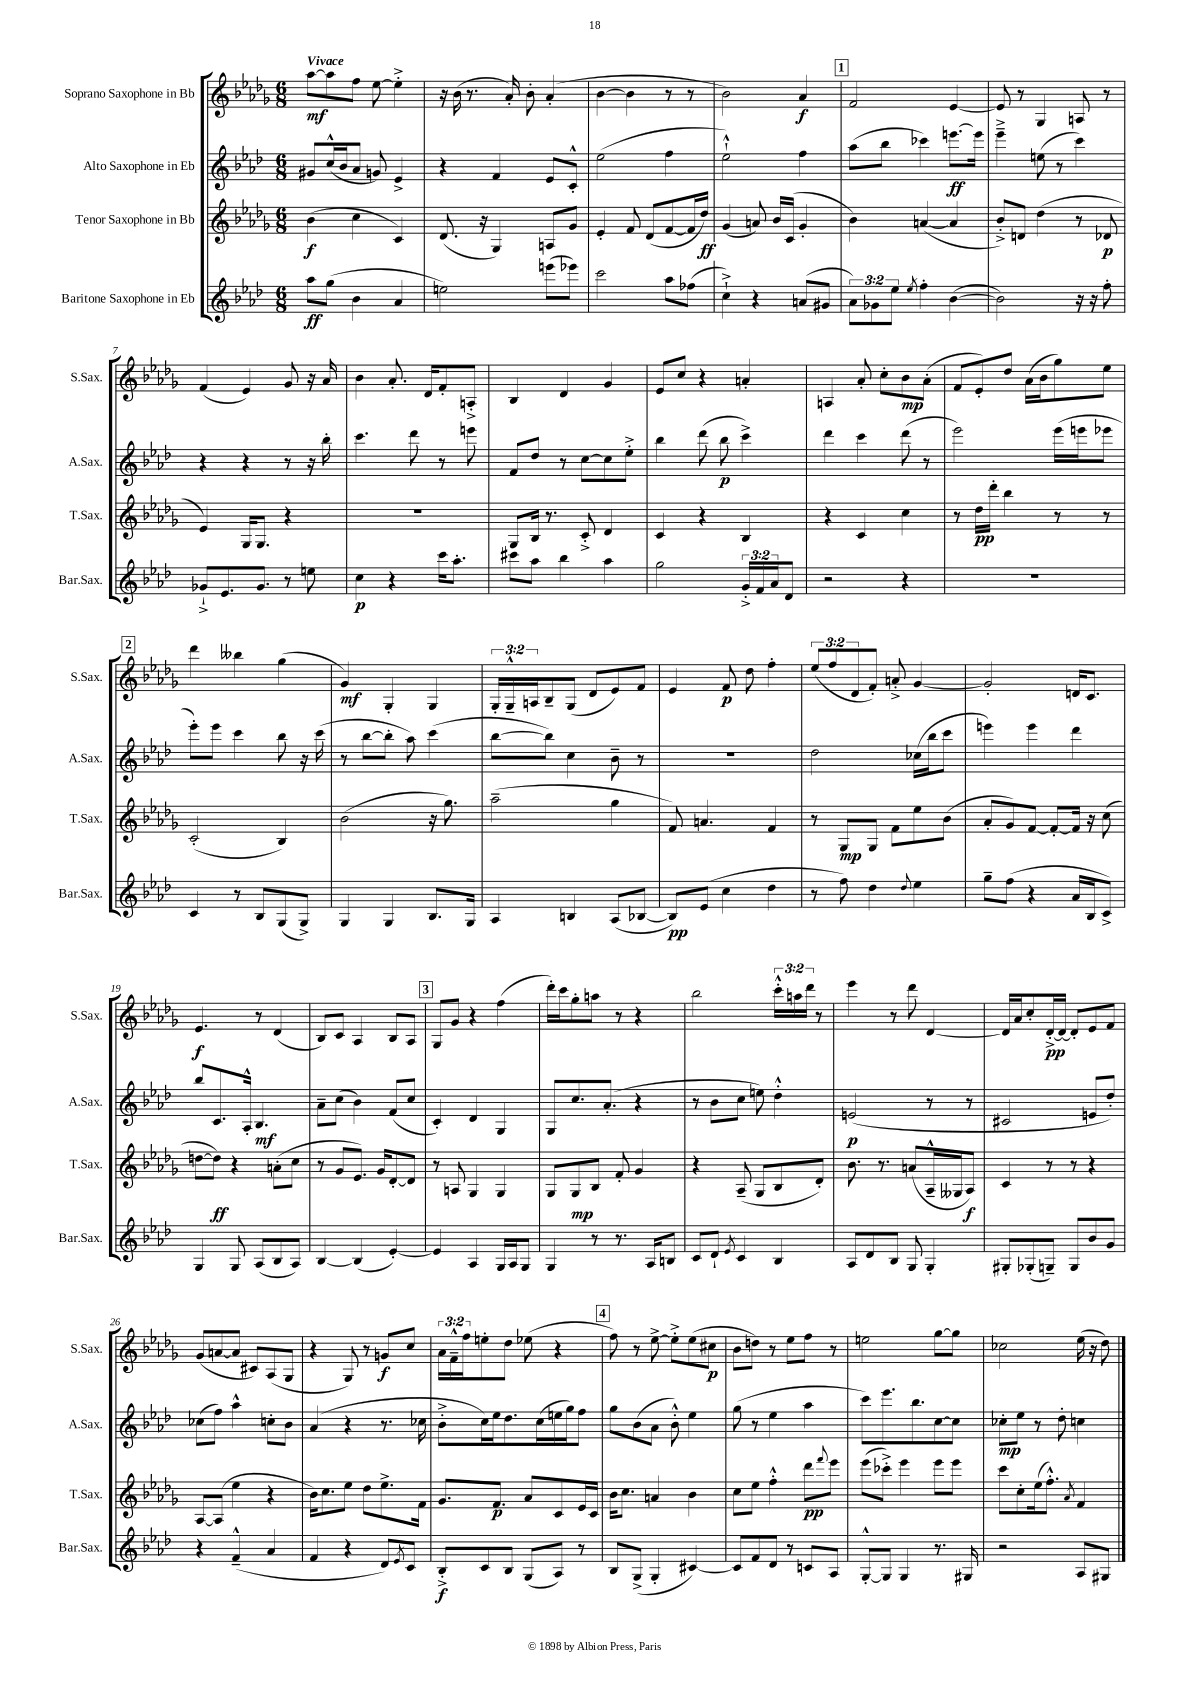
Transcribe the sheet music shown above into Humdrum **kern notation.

**kern	**dynam	**kern	**dynam	**kern	**dynam	**kern	**dynam
*part4	*part4	*part3	*part3	*part2	*part2	*part1	*part1
*staff4	*staff4	*staff3	*staff3	*staff2	*staff2	*staff1	*staff1
*I"Baritone Saxophone in Eb	*	*I"Tenor Saxophone in Bb	*	*I"Alto Saxophone in Eb	*	*I"Soprano Saxophone in Bb	*
*I'Bar.Sax.	*	*I'T.Sax.	*	*I'A.Sax.	*	*I'S.Sax.	*
*clefG2	*	*clefG2	*	*clefG2	*	*clefG2	*
*k[b-e-a-d-]	*	*k[b-e-a-d-g-]	*	*k[b-e-a-d-]	*	*k[b-e-a-d-g-]	*
*M6/8	*	*M6/8	*	*M6/8	*	*M6/8	*
=1	=1	=1	=1	=1	=1	=1	=1
!	!	!	!	!	!	!LO:TX:a:B:t=Vivace	!
8aa-\L	ff	(4b-\	f	8g#X/L	.	[8aa-\L	mf
(8gg\J	.	.	.	(16cc^^/L	.	8aa-\]	.
.	.	.	.	16b-/J	.	.	.
4b-\	.	4cc\	.	8a-/J	.	8ff\J	.
.	.	.	.	8gn/)	.	[8ee-\	.
4a-/	.	4c/)	.	4e-^/	.	4ee-'^\]	.
=2	=2	=2	=2	=2	=2	=2	=2
2een\)	.	(8.d-/	.	4r	.	16r	.
.	.	.	.	.	.	(16b-\	.
.	.	.	.	.	.	8.r	.
.	.	16r	.	.	.	.	.
.	.	4G-/)	.	4f/	.	.	.
.	.	.	.	.	.	16a-'/)	.
.	.	.	.	.	.	8b-'\	.
(8eeen\L	.	8An/L	.	8e-/L	.	(4a-'/	.
8eee-X\J)	.	8g-/J	.	8c'^^/J	.	.	.
=3	=3	=3	=3	=3	=3	=3	=3
2ccc\	.	4e-'/	.	(2ee-\	.	[4b-\	.
.	.	8f/	.	.	.	4b-\]	.
.	.	(8d-/L	.	.	.	.	.
8aa-\L	.	[8f/	.	4ff\	.	8r	.
(8ff-X\J	.	16f/L]	.	.	.	8r	.
.	.	16dd-/JJ)	ff	.	.	.	.
=4	=4	=4	=4	=4	=4	=4	=4
4cc`^\)	.	(4g-/	.	2ee-`^^\)	.	2b-\)	.
4r	.	8an/)	.	.	.	.	.
.	.	16b-/LL	.	.	.	.	.
.	.	(16c/JJ	.	.	.	.	.
(8an/L	.	4g-'/	.	4ff\	.	4a-/	f
8g#X/J	.	.	.	.	.	.	.
!!LO:REH:place=s1:t=1
=5	=5	=5	=5	=5	=5	=5	=5
12a-\L)	.	4b-\)	.	(8aa-\L	.	2f/	.
12g-X\	.	.	.	.	.	.	.
.	.	.	.	8bb-\J	.	.	.
12ee-\J	.	.	.	.	.	.	.
8qee-/	.	.	.	.	.	.	.
4ff'\	.	([4an/	.	4ccc-X\)	.	.	.
([4b-\	.	4a/]	.	[8.eeen\L	ff	[4e-/	.
.	.	.	.	16eee\Jk]	.	.	.
=6	=6	=6	=6	=6	=6	=6	=6
2b-\])	.	8b-'^/L)	.	4eee-~^\	.	8e-/]	.
.	.	8dn/J	.	.	.	8r	.
.	.	(4dd-\	.	(8een\	.	4G-/	.
.	.	.	.	8r	.	.	.
16r	.	8r	.	4ccc\)	.	8An/	.
16r	.	.	.	.	.	.	.
8ff'\	.	8d-X/	p	.	.	8r	.
!!LO:LB:g=z
=7	=7	=7	=7	=7	=7	=7	=7
8g-X`^/L	.	4e-/)	.	4r	.	(4f/	.
8.e-/	.	.	.	.	.	.	.
.	.	16G-/KL	.	4r	.	4e-/)	.
8.g-/J	.	8.G-/J	.	.	.	.	.
8r	.	4r	.	8r	.	8g-/	.
8een\	.	.	.	16r	.	16r	.
.	.	.	.	16bb-'\	.	16a-/	.
=8	=8	=8	=8	=8	=8	=8	=8
4cc\	p	2.r	.	4.ccc\	.	4b-\	.
4r	.	.	.	.	.	8.a-'/	.
.	.	.	.	8ddd-\	.	.	.
.	.	.	.	.	.	16d-/KL	.
16ccc\KL	.	.	.	8r	.	8f'/	.
8.aa-'\J	.	.	.	.	.	.	.
.	.	.	.	8eeen\	.	8An'^/J	.
=9	=9	=9	=9	=9	=9	=9	=9
8ccc#X\L	.	8G-/L	.	8f/L	.	4B-/	.
8aa-\J	.	16B-/Jk	.	8dd-/J	.	.	.
.	.	8.r	.	.	.	.	.
4bb-\	.	.	.	8r	.	4d-/	.
.	.	8c'^/	.	[8cc\L	.	.	.
4aa-\	.	4d-/	.	8cc\]	.	4g-/	.
.	.	.	.	8ee-'^\J	.	.	.
=10	=10	=10	=10	=10	=10	=10	=10
2gg\	.	4c/	.	4bb-\	.	8e-/L	.
.	.	.	.	.	.	8cc/J	.
.	.	4r	.	(8ddd-\	.	4r	.
.	.	.	.	8bb-\	p	.	.
24g'^/LL	.	4B-/	.	4ccc^\)	.	4an'/	.
24f/	.	.	.	.	.	.	.
24a-/J	.	.	.	.	.	.	.
8d-/J	.	.	.	.	.	.	.
=11	=11	=11	=11	=11	=11	=11	=11
2r	.	4r	.	4ddd-\	.	4An/	.
.	.	4c/	.	4ccc\	.	8a-'/	.
.	.	.	.	.	.	8cc'\L	.
4r	.	4cc\	.	(8ddd-\	.	8b-\	mp
.	.	.	.	8r	.	(8a-'\J	.
=12	=12	=12	=12	=12	=12	=12	=12
2.r	.	8r	.	2eee-\)	.	8f/L	.
.	.	16dd-\LL	pp	.	.	8e-'/)	.
.	.	16ddd-'\JJ	.	.	.	.	.
.	.	4bb-\	.	.	.	8dd-/J	.
.	.	.	.	.	.	(16a-\LL	.
.	.	.	.	.	.	16b-\J	.
.	.	8r	.	(16eee-\LL	.	8gg-\)	.
.	.	.	.	16eeen\J	.	.	.
.	.	8r	.	8eee-X\J	.	8ee-\J	.
!!LO:LB:g=z
!!LO:REH:place=s1:t=2
=13	=13	=13	=13	=13	=13	=13	=13
4c/	.	(2c'/	.	8eee-'\L)	.	4ddd-\	.
.	.	.	.	8eee-\J	.	.	.
8r	.	.	.	4ccc\	.	4bb--X\	.
8B-/L	.	.	.	.	.	.	.
(8G/	.	4B-/)	.	8bb-\	.	(4gg-\	.
8G^/J)	.	.	.	16r	.	.	.
.	.	.	.	(16ccc\	.	.	.
=14	=14	=14	=14	=14	=14	=14	=14
4G/	.	(2b-\	.	8r	.	4g-/)	mf
.	.	.	.	[8bb-\L	.	.	.
4G/	.	.	.	8bb-'\J]	.	4G-'/	.
.	.	.	.	8aa-\)	.	.	.
8.B-/L	.	16r	.	(4ccc\	.	4G-/	.
.	.	8.gg-\)	.	.	.	.	.
16G/Jk	.	.	.	.	.	.	.
=15	=15	=15	=15	=15	=15	=15	=15
4A-/	.	(2aa-~\	.	[8bb-\L	.	24G-'/LL	.
.	.	.	.	.	.	24G-~^^/	.
.	.	.	.	.	.	24An/J	.
.	.	.	.	8bb-\J])	.	8B-~/	.
4Bn/	.	.	.	4cc\	.	(8G-/J	.
.	.	.	.	.	.	8d-/L	.
(8A-/L	.	4gg-\	.	8b-~\	.	8e-/)	.
[8B-X/J	.	.	.	8r	.	8f/J	.
=16	=16	=16	=16	=16	=16	=16	=16
8B-/L])	pp	8f/)	.	2.r	.	4e-/	.
(8e-/J	.	4.an/	.	.	.	.	.
4cc\	.	.	.	.	.	8f/	p
.	.	.	.	.	.	8dd-\	.
4dd-\	.	4f/	.	.	.	4ff'\	.
=17	=17	=17	=17	=17	=17	=17	=17
8r	.	8r	.	2dd-\	.	(12ee-/L	.
.	.	.	.	.	.	12ff/	.
8ff\)	.	8G-/L	mp	.	.	.	.
.	.	.	.	.	.	12d-/	.
4dd-\	.	8G-/J	.	.	.	8f'/J)	.
.	.	8f\L	.	.	.	8an'^/	.
8qqdd-/	.	.	.	.	.	.	.
4ee-\	.	8ee-\	.	(16cc-X\LL	.	[4g-/	.
.	.	.	.	16bb-\J	.	.	.
.	.	(8b-\J	.	8ccc\J	.	.	.
=18	=18	=18	=18	=18	=18	=18	=18
8gg~\L	.	8a-'/L	.	4eeen\)	.	2g-'/]	.
(8ff\J	.	8g-/)	.	.	.	.	.
4r	.	[8f/J	.	4eee\	.	.	.
.	.	8f'/L_	.	.	.	.	.
16a-/LL	.	16f/Jk]	.	4ddd-\	.	16dn/KL	.
16B-/J	.	16r	.	.	.	8.c/J	.
8c^/J)	.	(8cc\	.	.	.	.	.
!!LO:LB:g=z
=19	=19	=19	=19	=19	=19	=19	=19
4G/	.	[8ddn\L	.	8bb-/L	.	4.e-/	f
.	.	8dd\J])	ff	8.c/	.	.	.
8G/	.	4r	.	.	.	.	.
.	.	.	.	16A-'^^/Jk	.	.	.
(8A-/L	.	.	.	4.B-/	mf	8r	.
8B-/	.	(8an'\L	.	.	.	(4d-/	.
8A-/J)	.	8cc\J	.	.	.	.	.
=20	=20	=20	=20	=20	=20	=20	=20
[4B-/	.	8r	.	8a-~\L	.	8B-/L)	.
.	.	8g-/L	.	(8cc\J	.	8c/J	.
(4B-/]	.	8.e-/J)	.	4b-\)	.	4A-/	.
.	.	16g-/KL	.	.	.	.	.
[4e-'/)	.	[8d-'/	.	(8f/L	.	8B-/L	.
.	.	8d-/J]	.	8cc/J	.	8A-/J	.
!!LO:REH:place=s1:t=3
=21	=21	=21	=21	=21	=21	=21	=21
4e-/]	.	8r	.	4c'/)	.	8G-/L	.
.	.	8An/	.	.	.	8g-/J	.
4A-/	.	4G-/	.	4d-/	.	4r	.
16G/LL	.	4G-/	.	4G/	.	(4ff\	.
16A-/J	.	.	.	.	.	.	.
8G/J	.	.	.	.	.	.	.
=22	=22	=22	=22	=22	=22	=22	=22
4G/	.	8G-/L	.	8G/L	.	16ddd-'\LL)	.
.	.	.	.	.	.	16ccc\J	.
.	.	8G-/	mp	8.cc/	.	8gg-'\	.
8r	.	8B-/J	.	.	.	8aan\J	.
.	.	.	.	(8.a-'/J	.	.	.
8.r	.	8f'/	.	.	.	8r	.
.	.	4g-/	.	4r	.	4r	.
16A-/KL	.	.	.	.	.	.	.
8Bn/J	.	.	.	.	.	.	.
=23	=23	=23	=23	=23	=23	=23	=23
8c/L	.	4r	.	8r	.	2bb-\	.
8d-`/J	.	.	.	8b-\L	.	.	.
8qe-/	.	.	.	.	.	.	.
4c/	.	(8A-~/	.	8cc\J	.	.	.
.	.	8G-/L	.	8een\)	.	.	.
4B-/	.	8B-/	.	4dd-'^^\	.	24ccc'^^\LL	.
.	.	.	.	.	.	24aan\	.
.	.	.	.	.	.	24ddd-\JJ	.
.	.	8d-'/J)	.	.	.	8r	.
=24	=24	=24	=24	=24	=24	=24	=24
8A-/L	.	8.b-\	.	(2en/	p	4eee-\	.
8d-/	.	.	.	.	.	.	.
.	.	8.r	.	.	.	.	.
8B-/J	.	.	.	.	.	8r	.
8G/	.	(8an/L	.	.	.	8ddd-\	.
4G'/	.	16A-~^^/L	.	8r	.	[4d-/	.
.	.	16G--X/J	.	.	.	.	.
.	.	8A-/J)	f	8r	.	.	.
=25	=25	=25	=25	=25	=25	=25	=25
8G#X'/L	.	4c/	.	2c#X/	.	16d-/LL]	.
.	.	.	.	.	.	16a-/J	.
(8G-X'/	.	.	.	.	.	8cc'/	.
8Gn~/J)	.	8r	.	.	.	[16d-'^/L	pp
.	.	.	.	.	.	16d-/JJ_	.
8G/L	.	8r	.	.	.	8d-'/L]	.
8b-/	.	4r	.	8en/L	.	8e-/	.
8g/J	.	.	.	8dd-'/J)	.	8f/J	.
!!LO:LB:g=z
=26	=26	=26	=26	=26	=26	=26	=26
4r	.	[8A-/L	.	(8cc-X\L	.	(8g-/L	.
.	.	(8A-/J]	.	8ff\J)	.	[8an/	.
(4f~^^/	.	4ee-\	.	4aa-^^\	.	8a/J]	.
.	.	.	.	.	.	8c#X/L)	.
4a-/	.	4r	.	8ccn'\L	.	(8A-/	.
.	.	.	.	8b-\J	.	8G-/J	.
=27	=27	=27	=27	=27	=27	=27	=27
4f/	.	16b-\KL)	.	(4a-/	.	4r	.
.	.	8.cc\	.	.	.	.	.
4r	.	8ee-\J	.	4r	.	8G-/)	.
.	.	8dd-\L	.	.	.	8r	.
8d-/L)	.	8.ee-^\	.	8.r	.	8gn/L	f
8qe-/	.	.	.	.	.	.	.
8c/J	.	.	.	.	.	8cc/J	.
.	.	16f\Jk	.	16cc-X\	.	.	.
=28	=28	=28	=28	=28	=28	=28	=28
8B-'^/L	f	8.g-/L	.	8b-'^\L	.	24a-\LL	.
.	.	.	.	.	.	24f~^^\	.
.	.	.	.	.	.	24ff\J	.
8c/	.	.	.	16cc\L)	.	8een'\	.
.	.	8.f/J	p	16ee-\J	.	.	.
8B-/J	.	.	.	8.dd-\	.	8dd-\J	.
(8G/L	.	8a-/L	.	.	.	(8ee-X\	.
.	.	.	.	(16cc\L	.	.	.
8A-/J)	.	8c/	.	16een\	.	4r	.
.	.	.	.	16gg\J)	.	.	.
8r	.	16e-/L	.	8ff\J	.	.	.
.	.	16c/JJ	.	.	.	.	.
!!LO:REH:place=s1:t=4
=29	=29	=29	=29	=29	=29	=29	=29
8B-/L	.	16b-\KL	.	8gg\L	.	8ff\)	.
.	.	8.cc\J	.	.	.	.	.
(8G^/J	.	.	.	(8b-\	.	8r	.
4G'/	.	4an/	.	8a-\J	.	[8ee-^\	.
.	.	.	.	8b-'^^\)	.	8ee-'^\L]	.
[4c#X/)	.	4b-\	.	4ee-\	.	(8ee-\	.
.	.	.	.	.	.	8cc#X\J	p
=30	=30	=30	=30	=30	=30	=30	=30
8c#/L]	.	8cc\L	.	(8gg\	.	8b-\L	.
8f/	.	8ee-\J	.	8r	.	8ddn\J)	.
8d-/J	.	4ff'^^\	.	4ee-\	.	8r	.
8r	.	.	.	.	.	8ee-\L	.
8cn/L	.	8ddd-\L	pp	4aa-\	.	8ff\J	.
.	.	8qqfff/	.	.	.	.	.
8A-/J	.	8eee-\J	.	.	.	8r	.
=31	=31	=31	=31	=31	=31	=31	=31
[8G'^^/L	.	(8eee-\L	.	8ccc\L)	.	2een\	.
8G/J]	.	8ccc-X'^\J)	.	8.eee-\	.	.	.
4G/	.	4eee-\	.	.	.	.	.
.	.	.	.	8.bb-\	.	.	.
8.r	.	8eee-\L	.	[8cc\	.	[8gg-\L	.
.	.	8eee-\J	.	8cc\J]	.	8gg-\J]	.
16G#X/	.	.	.	.	.	.	.
=32	=32	=32	=32	=32	=32	=32	=32
2r	.	8ccc\L	.	8cc-X'\L	mp	2cc-X\	.
.	.	8cc'\	.	8ee-\J	.	.	.
.	.	(16ee-\k	.	8r	.	.	.
.	.	8.ff'^^\J)	.	.	.	.	.
.	.	.	.	8dd-'\	.	.	.
.	.	8qa-/	.	.	.	.	.
8A-/L	.	4f/	.	4ccn\	.	(16ee-\	.
.	.	.	.	.	.	16r	.
8G#X/J	.	.	.	.	.	8dd-\)	.
==	==	==	==	==	==	==	==
*-	*-	*-	*-	*-	*-	*-	*-
